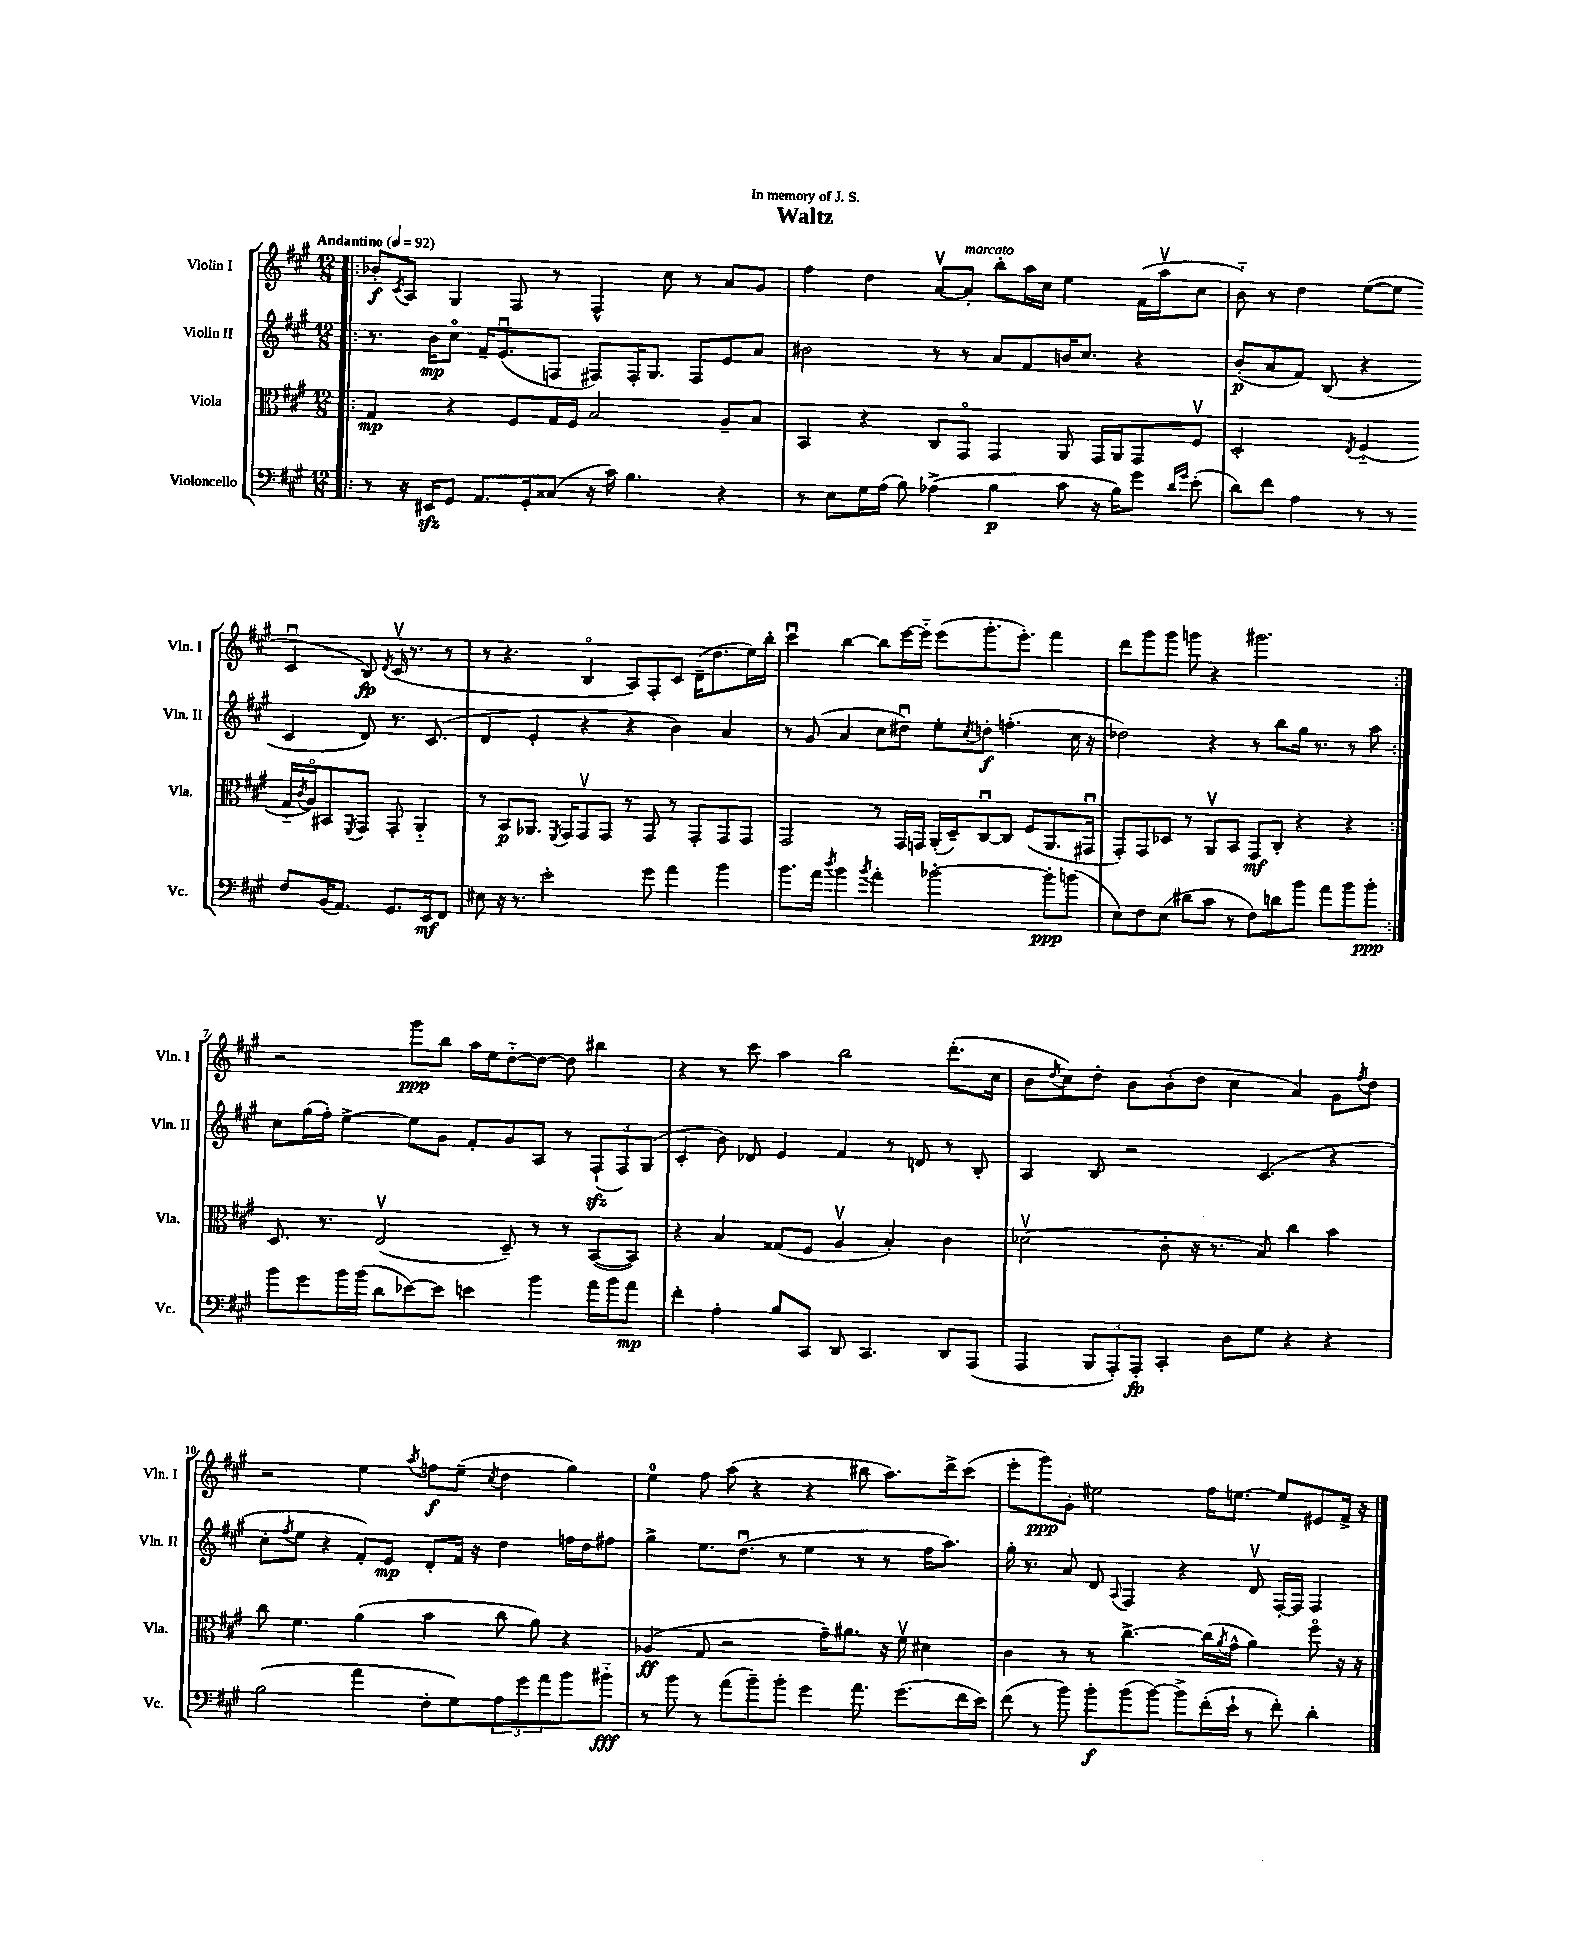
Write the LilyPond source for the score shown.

\header { title = "Waltz" dedication = "In memory of J. S." }
<<
\new StaffGroup <<
\new Staff = "s0" \with { instrumentName = "Violin I" shortInstrumentName = "Vln. I" } {
    \clef treble \key a \major \numericTimeSignature \time 12/8 \tempo "Andantino" 4 = 92
    \repeat volta 2 { \bar ".|:" bes'8-.\f \acciaccatura { cis'8 } a8 gis4 fis8 r8 fis4-^ cis''8 r8 a'8 gis'8 |
    fis''4 d''4 a'8~\upbow a'8-.^\markup { \italic "marcato" } b''8-. a''16 cis''16 e''4 fis'16( a''16\upbow cis''8 |
    b'8-_) r8 d''4 e''8~( e''8 cis'4\downbow b8\fp) \acciaccatura { d'8 } cis'16\upbow( r8. r8 |
    r8 r4. b4\flageolet a8) fis8-. cis'8 d'16--( d''8. e''16) b''16-. |
    cis'''4\downbow b''4~ b''8 e'''16~ e'''16-_ e'''8( gis'''8.-. e'''8.-.) fis'''4 |
    d'''8 gis'''8 gis'''8 g'''8 r4 gis'''2. | }
    r2 gis'''8\ppp b''8 a''16 e''16 d''8~-_ d''8~ d''8 bis''4 |
    r4 r8 cis'''8 a''4 b''2 d'''8.-.( cis''16 |
    b'8 \acciaccatura { d''8 } cis''8) d''8-. b'8 b'8-.( d''8 cis''4 a'4) gis'8 \acciaccatura { fis''8 } d''8 |
    r2 e''4 \acciaccatura { a''8 } f''8\f e''8--( \acciaccatura { cis''8 } d''4 gis''4) |
    e''4-0 fis''8 a''8( r4 r4 bis''8 a''8.) d'''16-> cis'''8( |
    e'''8-. gis'''8\ppp) gis'8-. eis''2 fis''16 e''8.~ e''8 eis'8 fis'16-> r16 \bar "|." |
}
\new Staff = "s1" \with { instrumentName = "Violin II" shortInstrumentName = "Vln. II" } {
    \clef treble \key a \major \numericTimeSignature \time 12/8
    \repeat volta 2 { \bar ".|:" r8. b'16\mp cis''8\flageolet fis'16-- e'8.\downbow( f8 fis8) fis16-. gis8. fis8 e'8 a'8 |
    bis'2 r8 r8 a'8 fis'8 b'16 cis''8. r4 |
    b'8-.\p( a'8 fis'8) b8( r4 cis'4 d'8) r8. cis'8.( |
    d'4 e'4-. r4 r4 b'4) a'4 |
    r8 gis'8( a'4 cis''8 dis''8\downbow) e''8-. \acciaccatura { cis''8 } d''8-.\f f''4.-.( cis''16 r16 |
    des''2) r4 r8 b''8 gis''16 r8. r8 a''8 | }
    cis''8 gis''16( fis''16-.) e''4~-> e''8 gis'8 fis'8-. gis'8 a8 r8 \tuplet 3/2 { fis8-!\sfz( fis8) gis8( } |
    cis'4-. b'8) des'8 e'4 fis'4 r8 d'8 r8 b8-. |
    a4 b8 r2 cis'4.( r4 |
    cis''8-. \acciaccatura { fis''8 } e''8 r4 fis'8-.) e'8\mp d'8-. fis'16 r16 d''4 f''16 d''16 fis''8 |
    gis''4-> e''8. d''8.\downbow( r8 e''4 r8 r8 fis''16 a''8.) |
    gis''16-. r8. a'8 d'8 \appoggiatura { a8 } fis4 r4 d'8\upbow fis16~-. fis16 fis4 \bar "|." |
}
\new Staff = "s2" \with { instrumentName = "Viola" shortInstrumentName = "Vla." } {
    \clef alto \key a \major \numericTimeSignature \time 12/8
    \repeat volta 2 { \bar ".|:" gis4\mp r4 fis8 gis16 fis16 b2 a8-- b8 |
    b,4 r4 cis8 gis,8\flageolet gis,4 a,8 gis,16 a,16 gis,8 fis8\upbow |
    d2-. \acciaccatura { e8 } fis4-_( gis16-_ \acciaccatura { cis'8 } a16\flageolet) bis,8 \acciaccatura { fis,8 } gis,8 gis,8-. a,4-_ |
    r8 b,8\p aes,8. \acciaccatura { fis,8 } gis,16 gis,8\upbow gis,8 r8 gis,8 r8 gis,8-. gis,8 gis,8 |
    gis,2 r8 gis,16 g,16 a,16-.( d16--) cis8~\downbow cis8 fis8( a,8. gis,16\downbow |
    gis,8-.) gis,8 des8 r8 a,8\upbow b,8 gis,8\mf cis8-. r4 r4 | }
    d8. r8. e2\upbow( d8--) r8 r8 b,8~( b,8) |
    r4 b4 gisis8( fis8 a4\upbow b4-.) cis'4 |
    des'2\upbow( cis'8-. r16 r8. b8) cis''4 b'4 |
    cis''8 fis'4. a'4( b'4 cis''8 a'8) r4 |
    aes4\ff( gis8 r2 gis'16--) ais'8. r16 fis'16\upbow dis'4 |
    cis'4 r8 r8 cis''4.~-> cis''16( \acciaccatura { a'8 } gis'16-^ a'4) fis''8\flageolet r16 r16 \bar "|." |
}
\new Staff = "s3" \with { instrumentName = "Violoncello" shortInstrumentName = "Vc." } {
    \clef bass \key a \major \numericTimeSignature \time 12/8
    \repeat volta 2 { \bar ".|:" r8 r16 eis,16\sfz gis,8 a,8. gis,16-. cisis8( r16 cis'16) b4. r4 |
    r8 e8 gis16 a16( b8) aes4->( b4\p cis'8 r16 b16) gis'8 \grace { d'16 gis'16 } e'8-.( |
    d'8) fis'8 a4 r8 r8 fis8 b,16( a,8.) gis,8. e,16\mf fis,8 |
    eis8 r16 r8. e'2-. gis'8 a'4 b'4 |
    b'8. a'16 \acciaccatura { d''8 } b'4 \acciaccatura { b'8 } a'4-. bes'2~-. bes'8-.\ppp b'8( |
    e8) fis8 e8( dis'8 cis'8 r8 fis8) d'8 b'8 a'8 b'8 b'8-.\ppp | }
    b'8 gis'8 b'16 b'16( d'8 ees'8~) ees'8 e'4 b'4 a'16 b'16 a'8\mp |
    fis'4-. a4-. b8 cis,8 d,8 cis,4. d,8 a,,8( |
    a,,4 \tuplet 3/2 { b,,8 a,,8-.) a,,8-.\fp } cis,4-. d8 gis8 r4 r4 |
    b2( a'4 fis8-. gis8) \tuplet 3/2 { a8 gis'8 a'8 } b'8 bis'8-_\fff |
    r8 b'8 r8 a'8( b'8--) b'8-. gis'4 a'8. gis'8.( fis'16 e'16) |
    fis'8( r8 b'8) b'8-.\f b'8( b'8~) b'8-> fis'16-.( e'16-! r8 fis'8-.) d'4-. \bar "|." |
}
>>
>>
